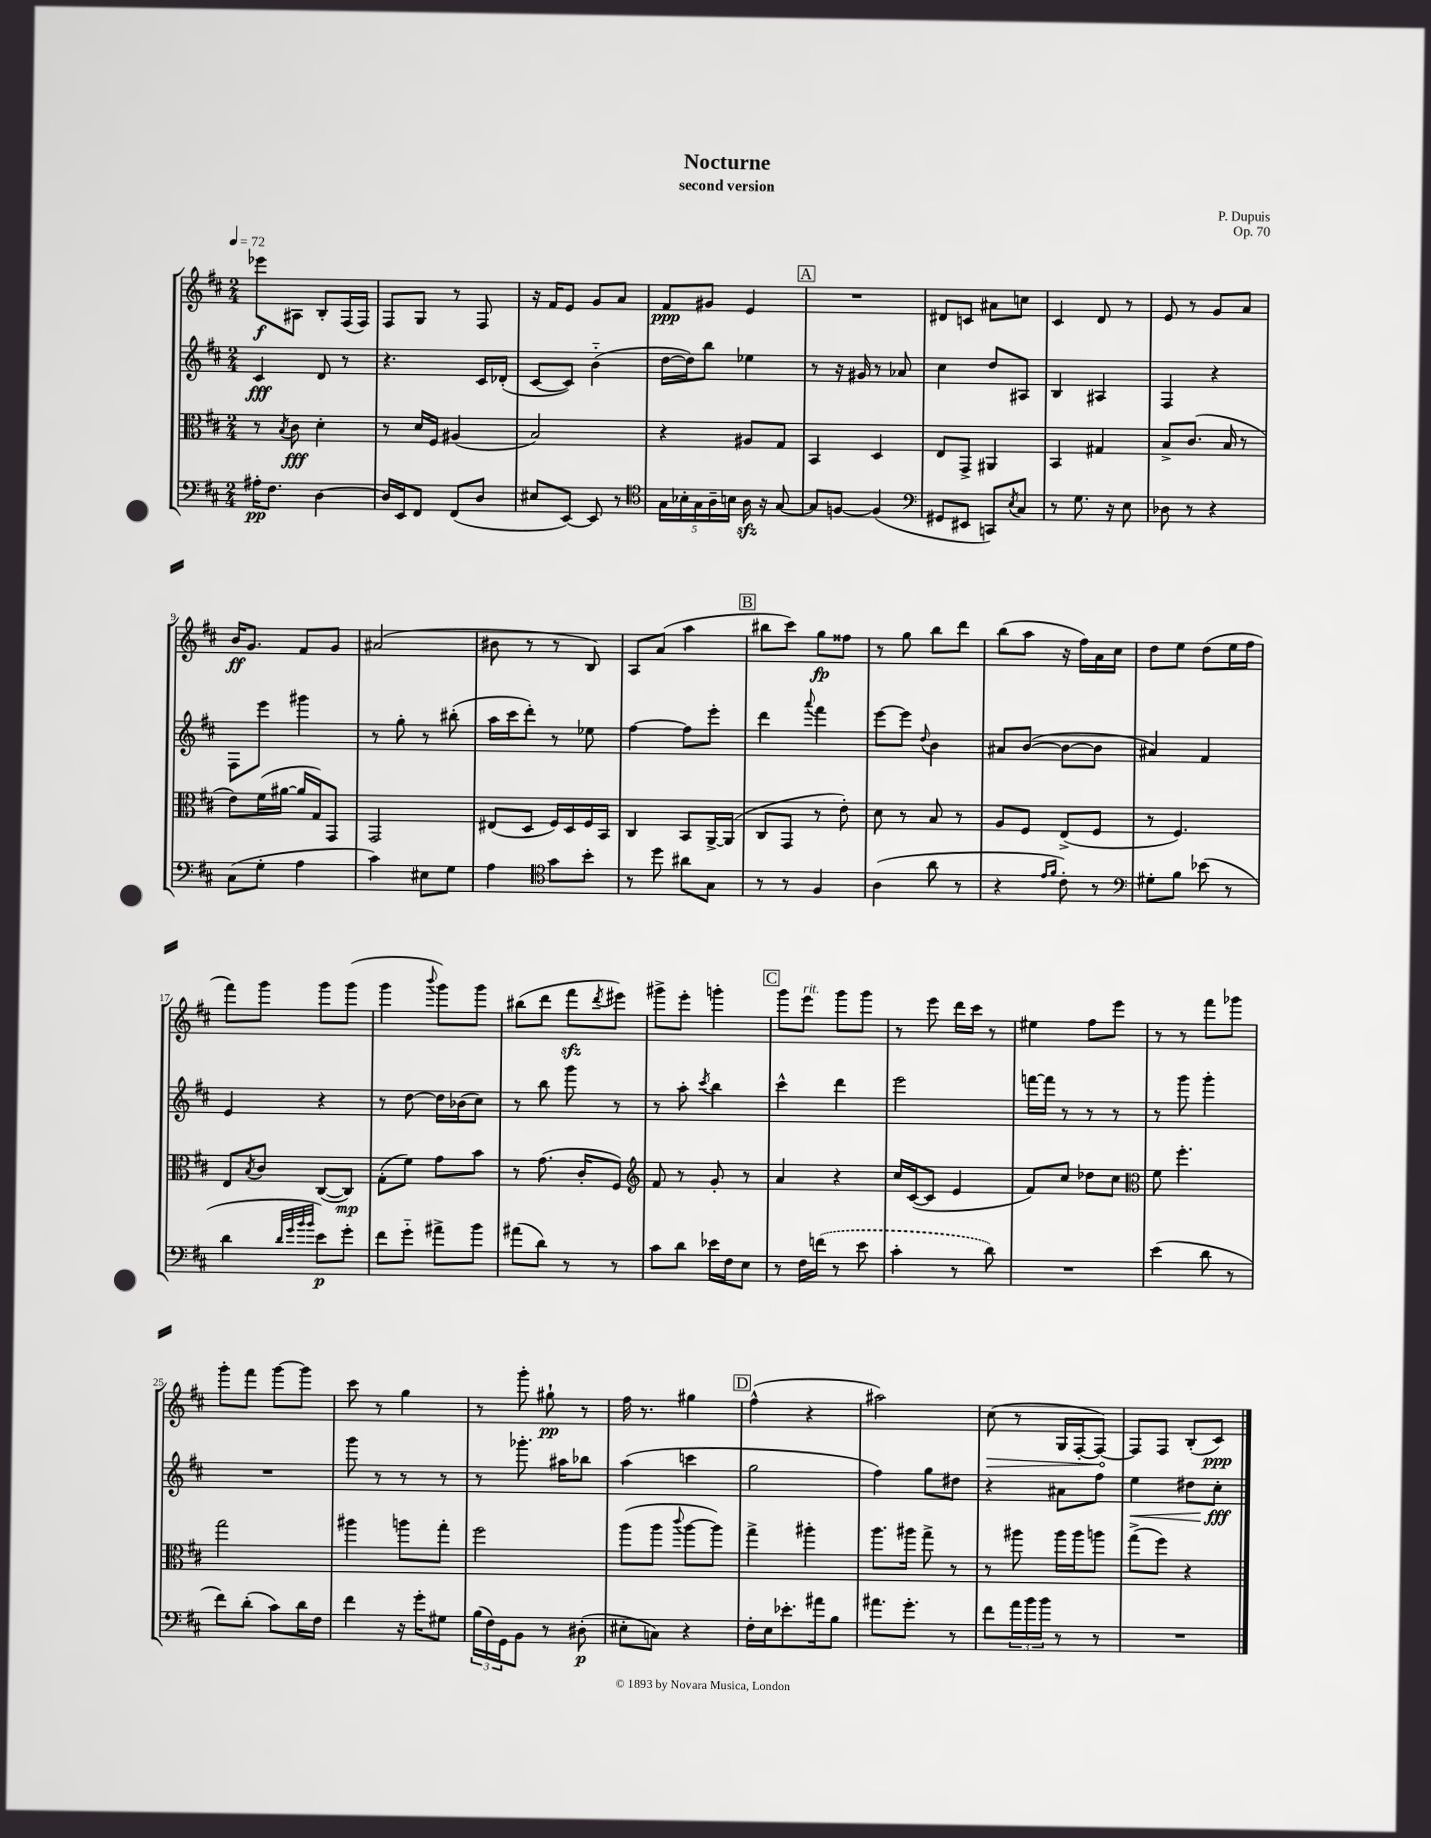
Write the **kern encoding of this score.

**kern	**kern	**kern	**kern
*staff4	*staff3	*staff2	*staff1
*clefF4	*clefC3	*clefG2	*clefG2
*k[f#c#]	*k[f#c#]	*k[f#c#]	*k[f#c#]
*M2/4	*M2/4	*M2/4	*M2/4
*MM72	*MM72	*MM72	*MM72
16A#'\LK	8r	4c#/	8eee-\L
8.F#\J	.	.	.
.	8qB/	.	.
.	8c#\	.	8A#\J
[4D\	4d'\	8d/	8B'/L
.	.	8r	(16F#/L
.	.	.	16F#/JJ)
=	=	=	=
16D/]LL	8r	4.r	8F#/L
16EE/J	.	.	.
8FF#/J	16d/LL	.	8G/J
.	16F#/JJ	.	.
(8FF#/L	(4A#/	.	8r
8D/J	.	16c#/LL	8F#/
.	.	(16d-'/JJ	.
=	=	=	=
8E#/L	2B/)	[8c#/L	16r
.	.	.	16f#/LK
[8EE/J)	.	8c#/]J)	8e/J
8EE/]	.	(4b'~\	8g/L
8r	.	.	8a/J
=	=	=	=
*clefC4	*	*	*
20G\LL	4r	[16dd\LL	8f#/L
20B-'\	.	.	.
.	.	16dd\]J)	.
20G\	.	.	.
.	.	8bb\J	8g#/J
20A~\	.	.	.
20B\JJ	.	.	.
16A\	8A#/L	4ee-\	4e/
16r	.	.	.
[8G/	8G/J	.	.
=	=	=	=
8G/]L	4BB/	8r	2r
[8F/J	.	16r	.
.	.	16g#/	.
(4F/]	4D/	8r	.
.	.	8a-/	.
=	=	=	=
*clefF4	*	*	*
8GG#/L	8E/L	4cc#\	8d#/L
8EE#/J	8GG^/J	.	8c/J
8CC/L)	4AA#/	8dd/L	8a#\L
8qE/	.	.	.
8C#/J	.	8A#/J	8cc\J
=	=	=	=
8r	4BB/	4B/	4c#/
8.G\	.	.	.
.	4G#/	4A#/	8d/
16r	.	.	.
8E\	.	.	8r
=	=	=	=
8D-\	8B^/L	4F#/	8e/
8r	(8.c#/J	.	8r
4r	.	4r	8g/L
.	16B/	.	.
.	8r	.	8a/J
=	=	=	=
(8C#\L	8e\L)	8F#\L	16b/LK
.	.	.	8.g/J
8G'\J	(16f#\L	8eee\J	.
.	[16a#\JJ	.	.
4A\	16a#/]LL	4ggg#\	8f#/L
.	16G/J)	.	.
.	8GG/J	.	8g/J
=	=	=	=
4c#\)	2GG/	8r	(2a#/
.	.	8gg'\	.
8E#\L	.	8r	.
8G\J	.	(8bb#'\	.
=	=	=	=
4A\	(8E#/L	16aa\LL	8b#\
.	.	16ccc#\J	.
.	8D/J	8ddd'\J)	8r
*clefC4	*	*	*
8g\L	16F#/LL)	8r	8r
.	16D/	.	.
8b'\J	16F#/	8ee-\	8B/)
.	16BB/JJ	.	.
=	=	=	=
8r	4C#/	[4ff#\	8A/L
8dd\	.	.	(8a/J
8a#\L	8BB/L	8ff#\]L	4aa\
8G\J	[16AA^/L	8eee'\J	.
.	(16AA/]JJ	.	.
=	=	=	=
8r	8C#/L	4ddd\	8bb#\L
8r	8GG/J	.	8ccc#\J)
.	.	8qqaaa/	.
4F#/	8r	4fff#\	8gg\L
.	8e'\)	.	8ff##\J
=	=	=	=
(4A\	8d\	[8eee\L	8r
.	8r	8eee\]J	8gg\
.	.	8qqdd/	.
8a\	8B/	4b\	8bb\L
8r	8r	.	8ddd\J
=	=	=	=
4r	8A/L	8a#/L	(8bb\L
.	8F#/J	([8b/J	8aa\J
16qqe/LL	.	.	.
16qqf#/JJ	.	.	.
8c#'\)	(8E^/L	8b\_L	16r
.	.	.	16ff#\LL)
8r	8F#/J	8b\]J	16a\
.	.	.	16cc#\JJ
=	=	=	=
*clefF4	*	*	*
8G#'\L	8r	4a#/)	8dd\L
8B\J	4.F#/)	.	8ee\J
(8e-\	.	4f#/	(8dd\L
8r	.	.	16ee\L
.	.	.	16ff#\JJ
=	=	=	=
4d\	8E/L	4e/	8fff#\L)
.	8qB/	.	.
.	8c#/J	.	8ggg\J
32qqd/LLL	.	.	.
32qqg/	.	.	.
32qqb/	.	.	.
32qqb/JJJ	.	.	.
8e\L)	([8C#/L	4r	8ggg\L
8g'\J	8C#/]J)	.	(8ggg\J
=	=	=	=
8f#\L	(8G'\L	8r	4ggg\
8g'~\J	8f#\J)	[8dd\	.
.	.	.	8qqbbb/
8a#^\L	8g\L	16dd\]LL	8ggg\L)
.	.	(16b-\J	.
8b\J	8b\J	8cc#\J)	8ggg\J
=	=	=	=
(8a#\L	8r	8r	(8bb#\L
8d\J)	(8.g\	8bb\	8ddd\J
8r	.	8ggg\	8fff#\L
.	16c#'/LK	.	.
.	.	.	8qddd/
8r	8F#/J)	8r	8eee#\J)
=	=	=	=
*	*clefG2	*	*
8c#\L	8f#/	8r	8ggg#^\L
8d\J	8r	8aa'\	8eee'\J
.	.	8qccc#/	.
16e-\LL	8g'/	4bb\	4ggg'\
16F#\J	.	.	.
8E\J	8r	.	.
=	=	=	=
8r	4a/	4ccc#^^\	8ggg\L
16F#\LL	.	.	8eee\J
(16f\JJ	.	.	.
8r	4r	4ddd\	8ggg\L
8e\	.	.	8ggg\J
=	=	=	=
4c#'\	16cc#/LL	2eee\	8r
.	([16c#/J	.	.
.	8c#/]J	.	8eee\
8r	4e/	.	16ddd\LL
.	.	.	16ccc#\JJ
8d\)	.	.	8r
=	=	=	=
2r	8f#/L)	[16fff\LL	4ee#\
.	.	16fff\]JJ	.
.	8cc#/J	8r	.
.	8dd-\L	8r	8ff#\L
.	8cc#\J	8r	8eee\J
=	=	=	=
*	*clefC3	*	*
(4e\	8f#\	8r	8r
.	4.ff#'\	8ggg\	8r
8d\	.	4ggg'\	8fff#\L
8r	.	.	8ggg-\J
=	=	=	=
8f#\L)	2gg\	2r	8ggg'\L
(8d'\J	.	.	8fff#\J
8c#\L)	.	.	[8ggg\L
16d\L	.	.	8ggg\]J
16F#\JJ	.	.	.
=	=	=	=
4f#\	4aa#\	8ggg\	8ccc#\
.	.	8r	8r
16r	8aa\L	8r	4gg\
16g'\LK	.	.	.
8G#\J	8gg'\J	8r	.
=	=	=	=
(24B\LL	2ff#\	8r	8r
24F#\)	.	.	.
24GG\J	.	.	.
8BB\J	.	8.ggg-'\	8ggg'\
8r	.	.	8gg#`\
.	.	16aa#\LK	.
(8D#'\	.	8bb-\J	8r
=	=	=	=
8E#'\L	(8aa\L	(4aa\	16ff#\
.	.	.	8.r
8C\J)	8aa\J	.	.
.	8qqccc#/	.	.
4r	[8aa\L	4ccc\	4gg#\
.	8aa\]J)	.	.
=	=	=	=
16F#'\LL	4gg^\	2gg\	(4ff#^^\
16E\J	.	.	.
8.e-'\	.	.	.
.	4aa#'\	.	4r
16a#\k	.	.	.
8B\J	.	.	.
=	=	=	=
8.a#\L	8.aa\L	4ff#\)	2aa#\)
8.g'\J	16aa#\Jk	.	.
.	8gg^\	8gg\L	.
8r	8r	8dd#\J	.
=	=	=	=
8f#\L	8r	4r	(8cc#\
24a\L	8aa#\	.	8r
24b\	.	.	.
24b\JJ	.	.	.
8r	16aa#\LL	8a#\L	16G/LL
.	16aa#\J	.	[16F#'/J
8r	8aa\J	8ff#\J	8F#/_J)
=	=	=	=
2r	(8gg^\L	4ee\	8F#/]L
.	8ff#\J)	.	8F#/J
.	4r	8dd#\L	(8B'/L
.	.	8cc#'\J	8c#/J)
==	==	==	==
*-	*-	*-	*-
